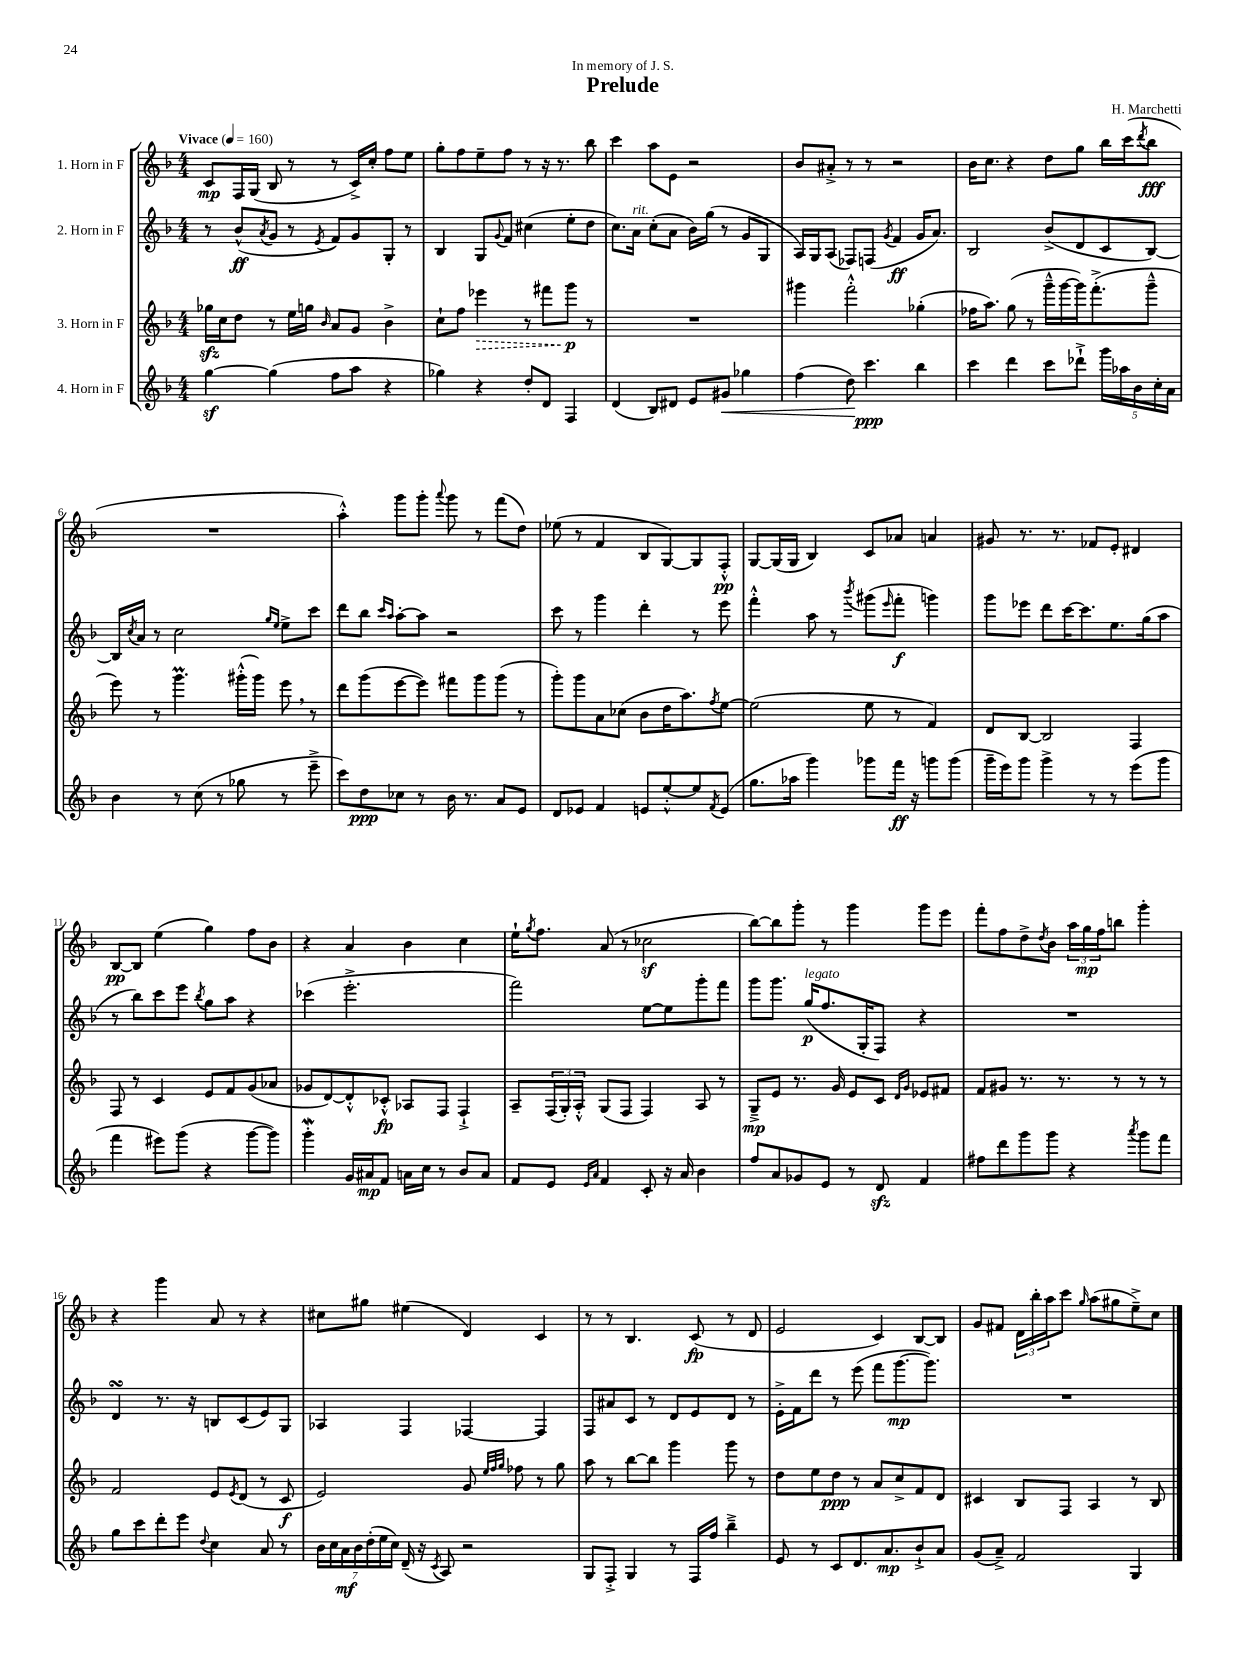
\header { title = "Prelude" composer = "H. Marchetti" dedication = "In memory of J. S." }
<<
\new StaffGroup <<
\new Staff = "s0" \with { instrumentName = "1. Horn in F" } {
    \clef treble \key f \major \numericTimeSignature \time 4/4 \tempo "Vivace" 4 = 160
    c'8\mp f16 g16( bes8 r8 r8 c'16->) c''16-. f''8 e''8 |
    g''8-. f''8 e''8-- f''8 r8 r16 r8. bes''8 |
    c'''4 a''8 e'8 r2 |
    bes'8 ais'8-.-> r8 r8 r2 |
    bes'16 c''8. r4 d''8 g''8 bes''16 c'''16( \acciaccatura { d'''8 } bes''8\fff |
    R1 |
    a''4-.-^) g'''8 g'''8-. \appoggiatura { a'''8 } g'''8 r8 f'''8( d''8) |
    ees''8( r8 f'4 bes8 g8~) g8 f8-.-^\pp |
    g8~ g16( g16 bes4) c'8 aes'8 a'4 |
    gis'8 r8. r8. fes'8 e'8-. dis'4 |
    bes8~\pp bes8 e''4( g''4) f''8 bes'8 |
    r4 a'4 bes'4 c''4 |
    e''16-! \acciaccatura { g''8 } f''8. a'8( r8 ces''2\sf |
    bes''8~) bes''8 g'''8-. r8 g'''4 g'''8 e'''8 |
    f'''8-. f''8 d''8-> \acciaccatura { d''8 } bes'8 \tuplet 3/2 { a''16 g''16\mp f''16 } b''8 g'''4-. |
    r4 g'''4 a'8 r8 r4 |
    cis''8 gis''8 eis''4( d'4) c'4 |
    r8 r8 bes4. c'8\fp( r8 d'8 |
    e'2 c'4) bes8~ bes8 |
    g'8 fis'8 \tuplet 3/2 { d'16 bes''16-. a''16 } c'''8 \grace { g''16 } a''8( gis''8 e''8--->) c''8 \bar "|." |
}
\new Staff = "s1" \with { instrumentName = "2. Horn in F" } {
    \clef treble \key f \major \numericTimeSignature \time 4/4
    r8 bes'8-^\ff( \acciaccatura { a'8 } g'8 r8 \acciaccatura { e'8 } f'8) g'8 g8-. r8 |
    bes4 g8 \appoggiatura { g'8 } f'8 cis''4( e''8-. d''8 |
    c''8.) a'16^\markup { \italic "rit." } c''8-.( a'8 bes'16) g''16( r8 g'8 g8 |
    a16) g16 a8( fes8) f8( \acciaccatura { g'8 } f'4\ff g'16 a'8.) |
    bes2 bes'8->( d'8 c'8 bes8~) |
    bes16 \acciaccatura { c''8 } a'16 r8 c''2 \grace { g''16 e''16 } e''8-> c'''8 |
    d'''8 bes''8 \grace { c'''16 a''16 } a''8~-. a''8 r2 |
    c'''8 r8 g'''4 d'''4-. r8 e'''8 |
    f'''4-.-^ a''8 r8 \acciaccatura { bes'''8 } gis'''8( \grace { e'''16 } f'''8-.\f g'''4) |
    g'''8 ees'''8 d'''8 c'''16~ c'''8. e''8. g''16( a''8 |
    r8 bes''8) c'''8 e'''8 \acciaccatura { bes''8 } g''8 a''8 r4 |
    ces'''4( e'''2.-.-> |
    f'''2) e''8~ e''8 g'''8-. f'''8 |
    g'''8 g'''8. g''16\p^\markup { \italic "legato" }( f''8. g16-. f8) r4 |
    R1 |
    d'4\turn r8. r16 b8 c'8( e'8) g8 |
    aes4 f4 fes4~ fes4 |
    f8 ais'8 c'8 r8 d'8 e'8 d'8 r8 |
    e'16-.-> f'16 d'''8 r8 e'''8( f'''8 g'''8.~\mp g'''8.) |
    R1 \bar "|." |
}
\new Staff = "s2" \with { instrumentName = "3. Horn in F" } {
    \clef treble \key f \major \numericTimeSignature \time 4/4
    ges''16\sfz c''16 d''8 r8 e''16 g''16 \grace { bes'16 } a'8 g'8 bes'4-> |
    c''8-! f''8 \once \override Hairpin.style = #'dashed-line ees'''4\> r8 fis'''8 g'''8\p\! r8 |
    R1 |
    gis'''4 f'''2-.-^ ges''4-.( |
    fes''16 a''8.) g''8( r8 g'''16---^ g'''16~ g'''16) f'''8.-.->( g'''8---^ |
    e'''8) r8 g'''4.\prall gis'''16-.-^( gis'''16) e'''8 \breathe r8 |
    d'''8 g'''8( e'''8~ e'''8) fis'''8 g'''8 g'''8( r8 |
    g'''8-.) g'''8 a'8 ces''8( bes'8 d''16 a''8.) \acciaccatura { f''8 } e''8~ |
    e''2( e''8 r8 f'4) |
    d'8 bes8~ bes2 f4 |
    f8 r8 c'4 e'8 f'8 g'8( aes'8 |
    ges'8 d'8~) d'8-.-^ ces'8-.-^\fp aes8 f8 f4-!-> |
    a8-- \tuplet 3/2 { f16( g16-.) a16-.-^ } g8( f8 f4) a8 r8 |
    g8--->\mp e'8 r8. g'16 e'8 c'8 \grace { d'16 g'16 } ees'8 fis'8 |
    f'8 gis'8 r8. r8. r8 r8 r8 |
    f'2 e'8 \acciaccatura { e'8 } d'8( r8 c'8\f |
    e'2) g'8 \grace { e''32 f''32 g''32 } fes''8 r8 g''8 |
    a''8 r8 bes''8~ bes''8 g'''4 g'''8 r8 |
    d''8 e''8 d''8\ppp r8 a'8 c''8-> f'8 d'8 |
    cis'4 bes8 f8 a4 r8 bes8 \bar "|." |
}
\new Staff = "s3" \with { instrumentName = "4. Horn in F" } {
    \clef treble \key f \major \numericTimeSignature \time 4/4
    g''4~\sf g''4( f''8 a''8 r4 |
    ges''4) r4 d''8-. d'8 f4 |
    d'4( bes8) dis'8 e'8 gis'8\< ges''4 |
    f''4( d''8\!) c'''4.\ppp bes''4 |
    c'''4 d'''4 c'''8 des'''8-!-> \tuplet 5/4 { g'''16 aes''16 bes'16 c''16-. a'16 } |
    bes'4 r8 c''8( r8 ges''8 r8 e'''8---> |
    c'''8) d''8\ppp ces''8 r8 bes'16 r8. a'8 e'8 |
    d'8 ees'8 f'4 e'8 e''8~-.-^ e''8 \acciaccatura { f'8 } e'8( |
    g''8. aes''16 g'''4) ges'''8 f'''16\ff r16 g'''8 g'''8( |
    g'''16-- e'''16) g'''8 g'''4-> r8 r8 e'''8( g'''8 |
    f'''4 eis'''8) g'''8( r4 g'''8~ g'''8) |
    g'''4-.\mordent g'16 ais'16\mp f'8 a'16 c''16 r8 bes'8 a'8 |
    f'8 e'8 \grace { e'16 a'16 } f'4 c'8-. r16 a'16 bes'4 |
    f''8 a'8 ges'8 e'8 r8 d'8\sfz f'4 |
    fis''8 d'''8 g'''8 g'''8 r4 \acciaccatura { a'''8 } g'''8 f'''8 |
    g''8 c'''8 d'''8-. e'''8 \appoggiatura { d''8 } c''4 a'8 r8 |
    \tuplet 7/4 { bes'16 c''16 a'16\mf bes'16 d''16-.( e''16 c''16) } d'16--( r16 \acciaccatura { c'8 } a8) r2 |
    g8 f8-.-> g4 r8 f16 f''16 bes''4---> |
    e'8 r8 c'8 d'8. a'8.\mp bes'8-!-> a'8 |
    g'8( a'8--->) f'2 g4 \bar "|." |
}
>>
>>
